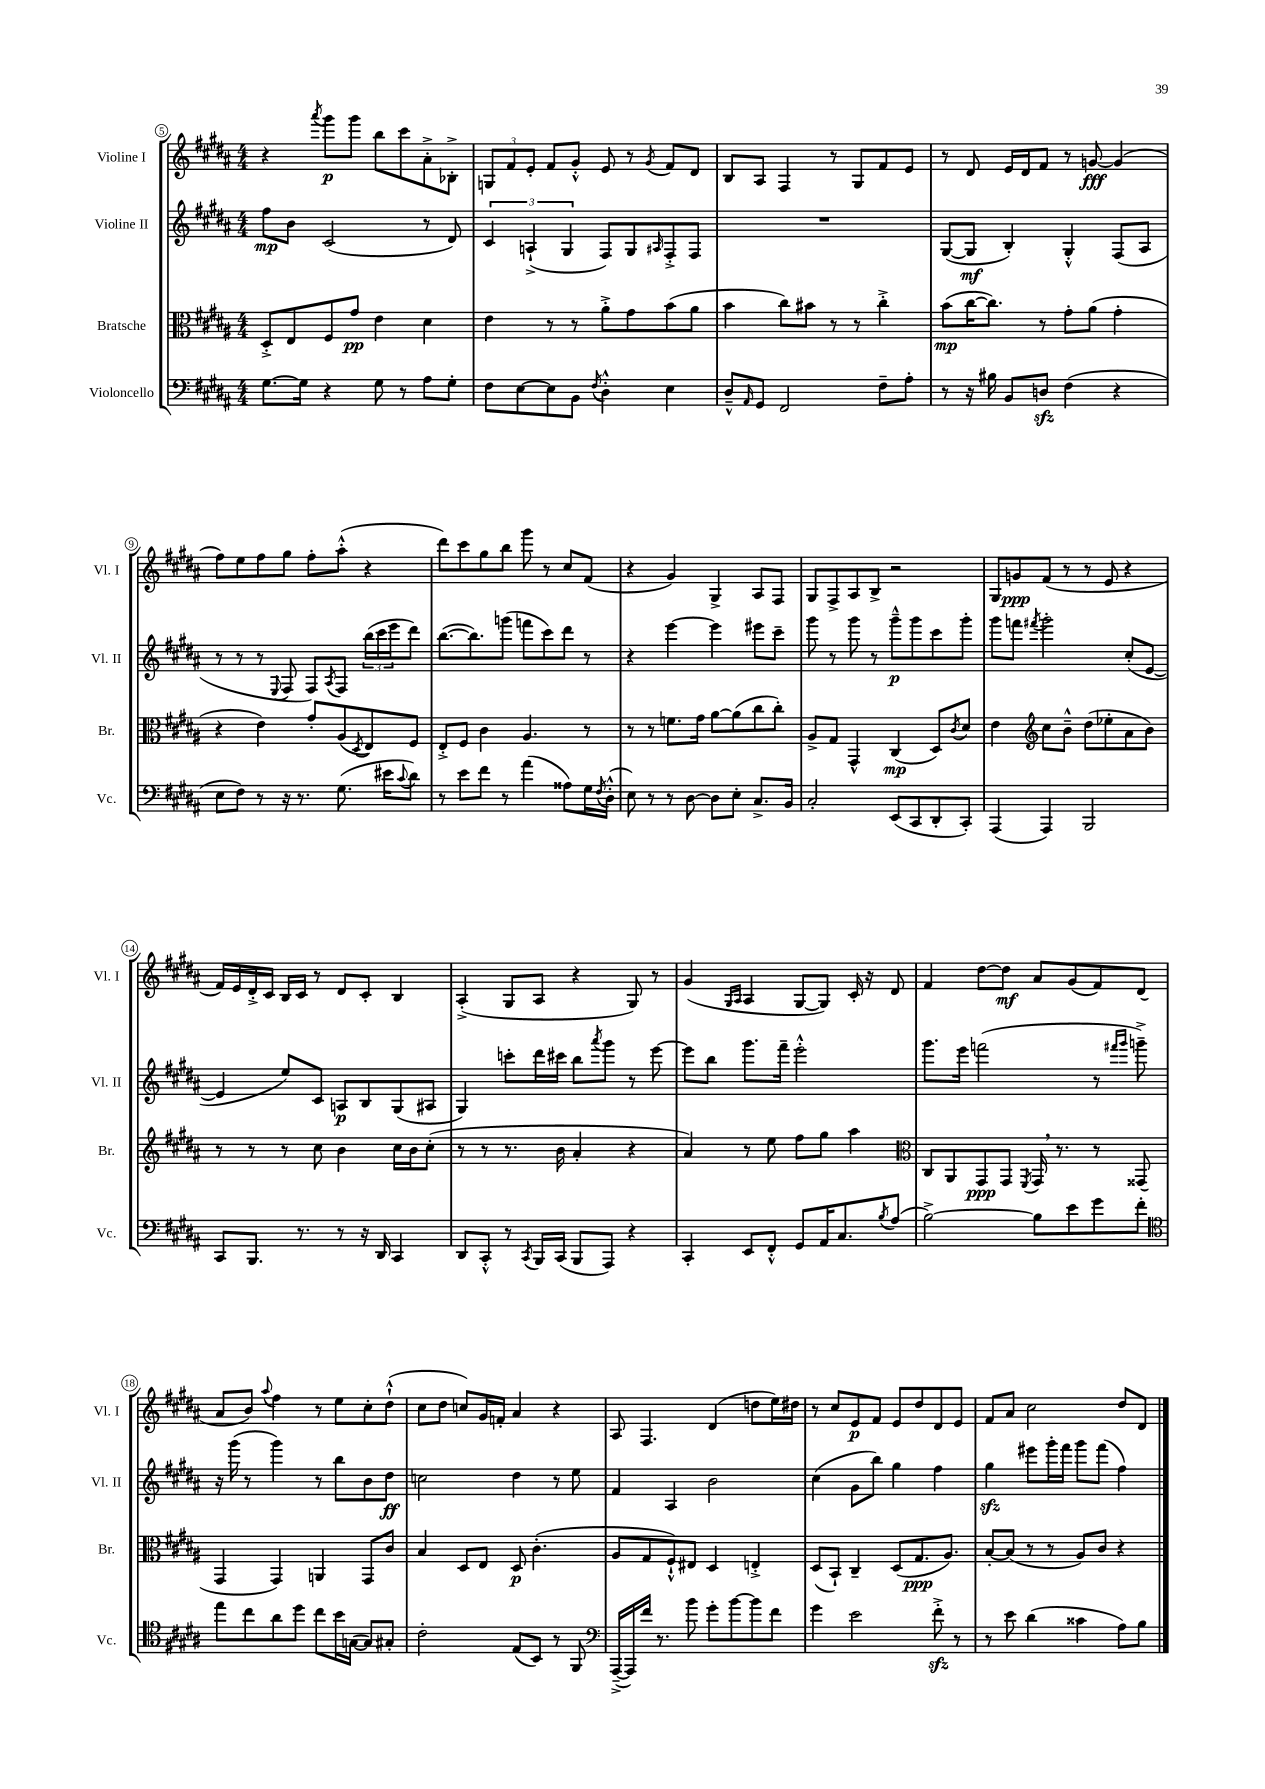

**kern	**kern	**kern	**kern
*staff4	*staff3	*staff2	*staff1
*clefF4	*clefC3	*clefG2	*clefG2
*k[f#c#g#d#a#]	*k[f#c#g#d#a#]	*k[f#c#g#d#a#]	*k[f#c#g#d#a#]
*M4/4	*M4/4	*M4/4	*M4/4
[8.G#	8D#'^	8ff#	4r
.	8E	8b	.
16G#]	.	.	.
.	.	.	8qaaa#
4r	8F#	(2c#	8ggg#
.	8g#	.	8ggg#
8G#	4e	.	8bb
8r	.	.	8ccc#
8A#	4d#	8r	8a#'^
8G#'	.	8d#)	8B-'^
=	=	=	=
8F#	4e	6c#	12G
.	.	.	12f#
[8E	.	.	.
.	.	(6A`^	12e'
8E]	8r	.	8f#
.	.	6G#	.
8BB	8r	.	8g#'^^
8qF#	.	.	.
4D#'^^	8a#'^	8F#)	8e
.	8g#	8G#	8r
.	.	16qqA#	8qg#
4E	(8b	8F#'^	8f#
.	8a#	8F#	8d#
=	=	=	=
8D#~^^	4b	1r	8B
16qqAA#	.	.	.
8GG#	.	.	8A#
2FF#	8cc#)	.	4F#
.	8b#	.	.
.	8r	.	8r
.	8r	.	8G#
8F#~	4cc#'^	.	8f#
8A#'	.	.	8e
=	=	=	=
8r	(8b	([8G#	8r
16r	[16cc#	8G#]	8d#
16B#	8.cc#])	.	.
8BB	.	4B')	16e
.	.	.	16d#
8D	8r	.	8f#
(4F#	8g#'	4G#'^^	8r
.	(8a#	.	[8g
4r	4g#'	(8F#	(4g]
.	.	8A#	.
=	=	=	=
8E	4r	8r	8ff#)
8F#)	.	8r	8ee
8r	4e)	8r	8ff#
.	.	8qqE	.
16r	.	8F#	8gg#
8.r	.	.	.
.	8g#'	8F#)	8ff#'
.	.	8qA#	.
(8.G#	(8A#	8F#	(8aa#'^^
.	8qD#	.	.
.	8E)	(24bb	4r
.	.	24ccc#	.
16e#	.	.	.
.	.	24eee	.
8qqc#	.	.	.
8d#)	8F#	8ddd#)	.
=	=	=	=
8r	8E'^	([8.bb	8ddd#)
8e	8F#	.	8ccc#
.	.	8.bb])	.
8f#	4c#	.	8gg#
8r	.	(8ggg	8bb
(4a#	4.A#	8fff	8ggg#
.	.	8ccc#)	8r
8A##)	.	8ddd#	8cc#
16G#	8r	8r	(8f#
8qF#	.	.	.
(16D#'^^	.	.	.
=	=	=	=
8E)	8r	4r	4r
8r	8r	.	.
8r	8.f	[4eee	4g#)
[8D#	.	.	.
.	16g#	.	.
8D#]	[8a#	4eee]	4G#^
8E'	(8a#]	.	.
8.C#^	8cc#	8eee#	8A#
.	8cc#')	8ccc#~	8F#
16BB	.	.	.
=	=	=	=
2C#'	8A#^	8ggg#	8G#
.	8G#	8r	8F#^
.	4GG#^^	8ggg#	8A#
.	.	8r	8B^
(8EE	(4C#	8ggg#~^^	2r
8CC#	.	8ggg#	.
8DD#'	8D#)	8ccc#	.
.	8qc#	.	.
8CC#')	8d#	8ggg#'	.
=	=	=	=
(4AAA#	4e	8ggg#	8G#
.	.	8fff	8g
*	*clefG2	*	*
.	.	8qfff#	.
4AAA#)	8cc#	2ggg#'	(8f#
.	8b~^^	.	8r
2BBB	(8dd#	.	8r
.	8ee-'	.	8e
.	8a#	(8cc#'	4r
.	8b)	[8e	.
=	=	=	=
8CC#	8r	4e]	16f#)
.	.	.	16e
8.BBB	8r	.	16d#'^
.	.	.	16c#
.	8r	8ee)	16B
8.r	.	.	16c#
.	8cc#	8c#	8r
8r	4b	8A	8d#
16r	.	8B	8c#'
16DD#	.	.	.
4CC#	16cc#	(8G#	4B
.	16b	.	.
.	(8cc#'	8A#	.
=	=	=	=
8DD#	8r	4G#)	(4A#'^
8CC#'^^	8r	.	.
8r	8.r	8ccc'	8G#
8qCC#	.	.	.
16BBB	.	16ddd#	8A#
(16CC#	16b	16ccc#	.
8BBB	4a#'	8bb	4r
.	.	8qaaa#	.
8AAA#)	.	8ggg#	.
4r	4r	8r	8G#)
.	.	[8eee	8r
=	=	=	=
4CC#'	4a#)	8eee]	(4g#
.	.	8bb	.
.	.	.	16qqG#
.	.	.	16qqA#
8EE	8r	8.ggg#	4A#
8FF#'^^	8ee	.	.
.	.	16fff#~	.
8GG#	8ff#	2eee'^^	[8G#
16AA#	8gg#	.	8G#])
8.C#	.	.	.
.	4aa#	.	16c#'
.	.	.	16r
8qB	.	.	.
(8A#	.	.	8d#
=	=	=	=
*	*clefC3	*	*
[2B^)	8C#	8.ggg#	4f#
.	8AA#	.	.
.	.	16eee	.
.	8GG#	(2fff	[8dd#
.	8GG#	.	8dd#]
.	8qFF#	.	.
8B]	16GG#	.	8a#
.	8.r	.	.
8e	.	.	(8g#
8g#	8r	8r	8f#)
.	.	16qqfff#	.
.	.	16qqggg#	.
8f#'	(8GG##	8ggg~^)	(8d#
=	=	=	=
*clefC4	*	*	*
8ee	4GG#	16r	8a#
.	.	(16ggg#	.
8cc#	.	8r	8b)
.	.	.	8qqaa#
8a#	4GG#)	4ggg#)	4ff#
8dd#	.	.	.
8cc#	4AA	8r	8r
16b	.	8bb	8ee
([16G	.	.	.
8G])	8GG#	8b	8cc#'
8G#'	8c#	8dd#	(8dd#`^^
=	=	=	=
2c#'	4B	2cc	8cc#
.	.	.	8dd#
.	8D#	.	8cc)
.	8E	.	16g#
.	.	.	16f'
(8E	8D#	4dd#	4a#
8BB)	(4.c#'	.	.
8r	.	8r	4r
8FF#	.	8ee	.
=	=	=	=
*clefF4	*	*	*
([16AAA#~^	8A#	4f#	8A#
16AAA#])	.	.	.
16f#	8G#	.	4.F#
8.r	.	.	.
.	8F#`^^)	4A#	.
8b	8E#	.	.
8g#'	4D#	2b	(4d#
[8b	.	.	.
8b]	4E'^	.	8dd
8f#	.	.	16ee)
.	.	.	16dd#
=	=	=	=
4g#	(8D#	(4cc#	8r
.	8BB`)	.	8cc#
2e	4C#~	8g#	8e
.	.	8bb)	8f#
.	(8D#	4gg#	8e
.	8.G#	.	8dd#
8f#'^	.	4ff#	8d#
.	8.A#)	.	.
8r	.	.	8e
=	=	=	=
8r	[8B'	4gg#	8f#
8e	(8B]	.	8a#
(4d#	8r	8eee#	2cc#
.	8r	16ggg#'	.
.	.	16fff#	.
4c##	8A#)	8ggg#	.
.	8c#	(8fff#	.
8A#)	4r	4ff#)	8dd#
8B	.	.	8d#
==	==	==	==
*-	*-	*-	*-
